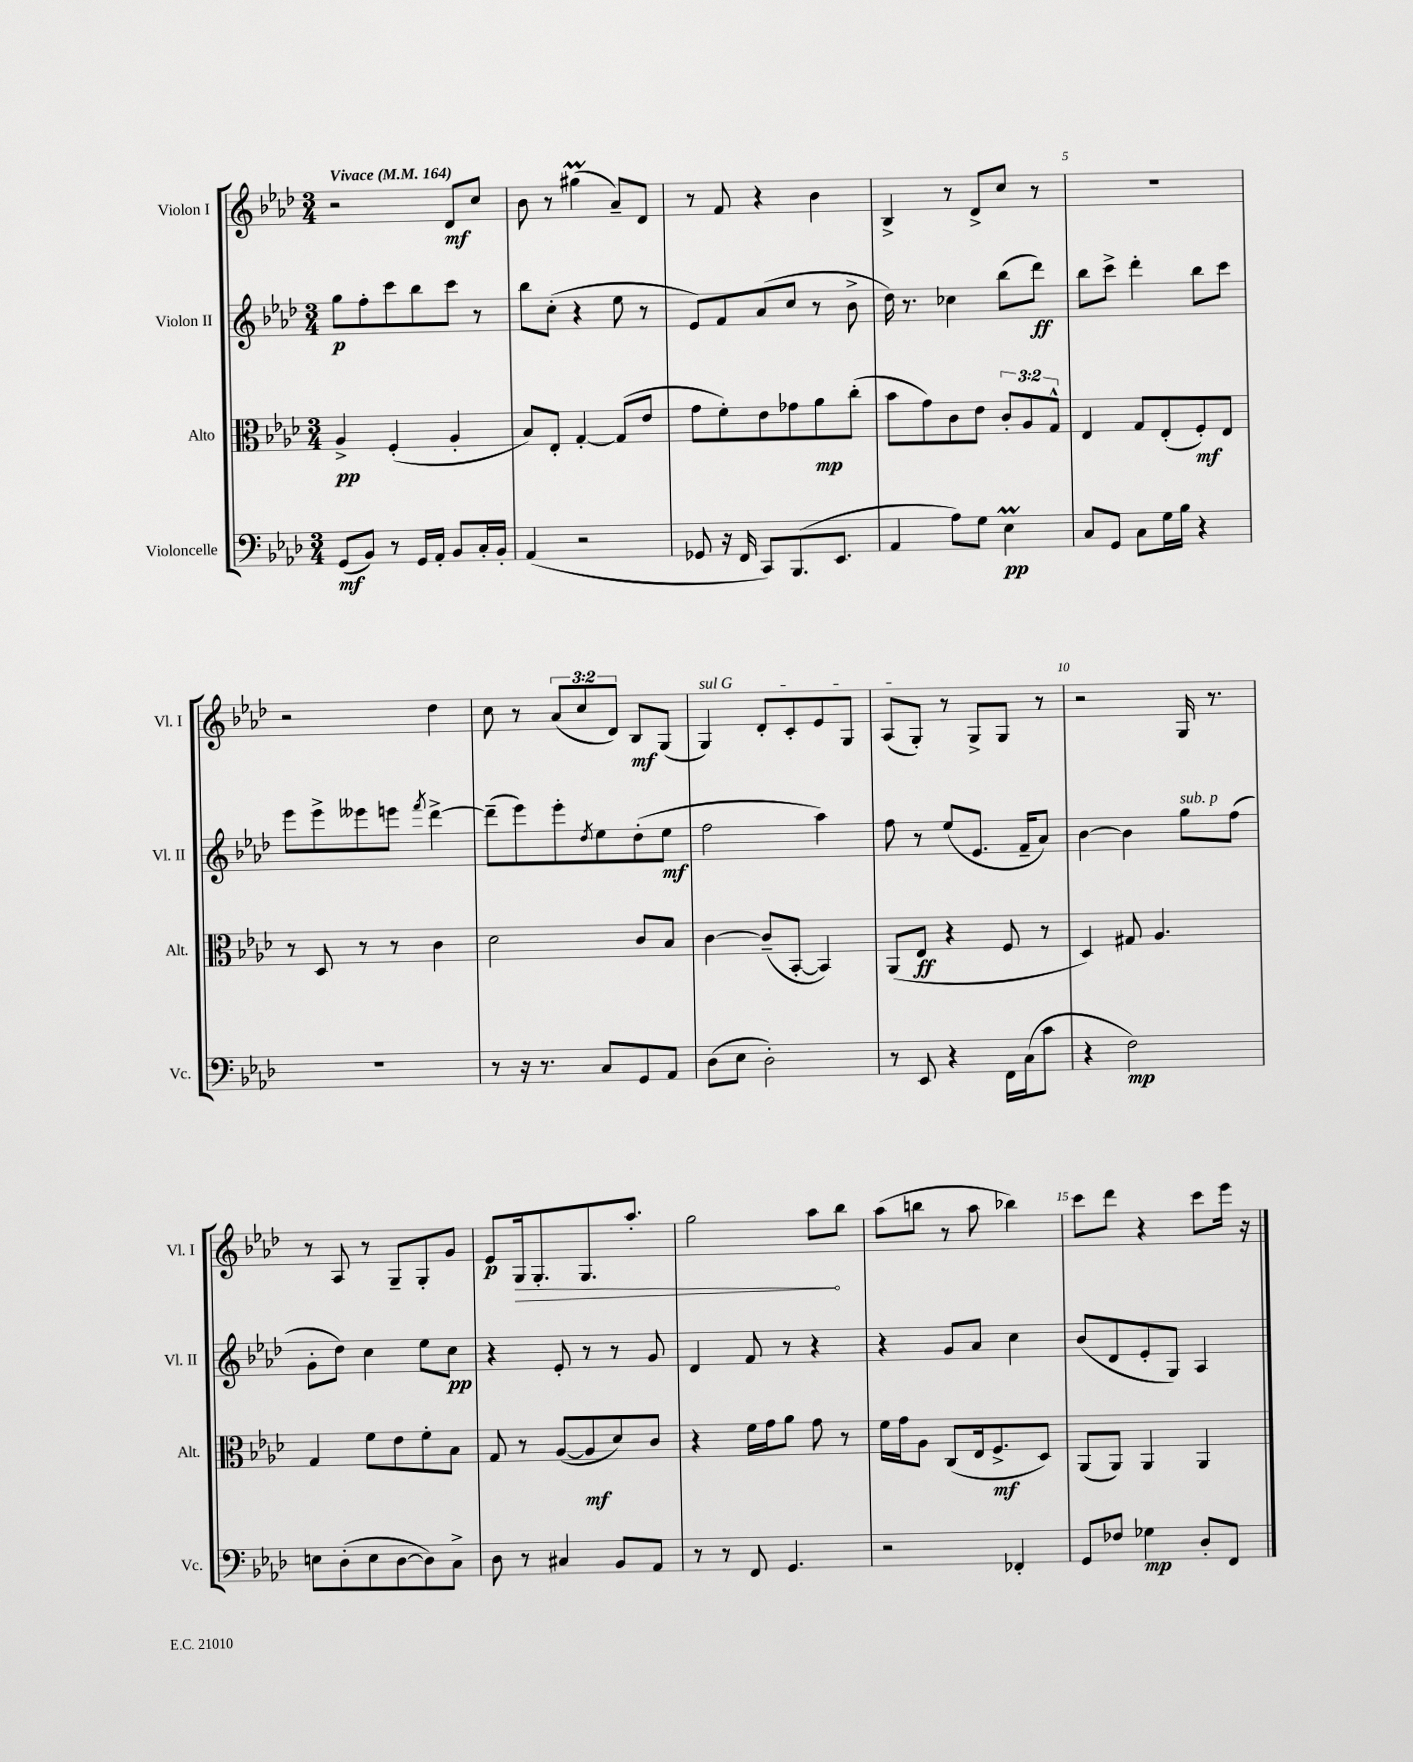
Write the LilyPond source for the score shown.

<<
\new StaffGroup <<
\new Staff = "s0" \with { instrumentName = "Violon I" shortInstrumentName = "Vl. I" } {
    \clef treble \key aes \major \numericTimeSignature \time 3/4 \override Staff.TupletNumber.text = #tuplet-number::calc-fraction-text \tempo "Vivace" 4 = 164
    r2 des'8\mf c''8 |
    bes'8 r8 gis''4\prall( aes'8--) des'8 |
    r8 f'8 r4 bes'4 |
    bes4-> r8 des'8-> c''8 r8 |
    R2. |
    r2 des''4 |
    c''8 r8 \tuplet 3/2 { aes'8( c''8 des'8) } bes8\mf g8( |
    \once \override TextSpanner.bound-details.left.text = \markup { \italic "sul G" } g4\startTextSpan) des'8-. c'8-. ees'8 g8 |
    aes8( g8-.\stopTextSpan) r8 g8-> g8 r8 |
    r2 g16 r8. |
    r8 aes8 r8 g8-- g8-. g'8 |
    ees'8\p \once \override Hairpin.circled-tip = ##t g16\> g8.-. g8. aes''8.-. |
    g''2 aes''8\! bes''8 |
    aes''8( b''8 r8 aes''8 bes''4) |
    c'''8 des'''8 r4 c'''8 ees'''16 r16 \bar "|." |
}
\new Staff = "s1" \with { instrumentName = "Violon II" shortInstrumentName = "Vl. II" } {
    \clef treble \key aes \major \numericTimeSignature \time 3/4
    g''8\p f''8-. c'''8 bes''8 c'''8 r8 |
    bes''8 c''8-.( r4 ees''8 r8 |
    ees'8) f'8 aes'8( c''8 r8 bes'8-> |
    des''16) r8. ces''4 bes''8( des'''8\ff) |
    bes''8 c'''8-> des'''4-. bes''8 c'''8 |
    ees'''8 ees'''8-> eeses'''8 e'''8 \acciaccatura { f'''8 } des'''4~-> |
    des'''8--( ees'''8) ees'''8-. \acciaccatura { des''8 } ees''8 des''8-.( ees''8\mf |
    f''2 aes''4) |
    f''8 r8 ees''8( ees'8. f'16-- aes'8) |
    bes'4~ bes'4 g''8^\markup { \italic "sub. p" } f''8( |
    g'8-. des''8) c''4 ees''8 c''8\pp |
    r4 ees'8-. r8 r8 g'8 |
    des'4 f'8 r8 r4 |
    r4 g'8 aes'8 c''4 |
    bes'8( des'8 ees'8-. g8) aes4 \bar "|." |
}
\new Staff = "s2" \with { instrumentName = "Alto" shortInstrumentName = "Alt." } {
    \clef alto \key aes \major \numericTimeSignature \time 3/4 \override Staff.TupletNumber.text = #tuplet-number::calc-fraction-text
    aes4->\pp f4-.( aes4-. |
    bes8) ees8-. g4~-. g8( ees'8 |
    g'8 f'8-.) ees'8 ges'8 aes'8\mp c''8-.( |
    bes'8 g'8) c'8 ees'8 \tuplet 3/2 { c'8-. aes8 g8-^ } |
    ees4 g8 ees8-.( f8-.\mf) ees8 |
    r8 des8 r8 r8 c'4 |
    des'2 c'8 bes8 |
    c'4~ c'8--( bes,8~-. bes,4) |
    aes,8( ees8\ff r4 f8 r8 |
    des4) gis8 aes4. |
    g4 f'8 ees'8 f'8-. bes8 |
    g8 r8 aes8~( aes8\mf des'8) c'8 |
    r4 f'16 g'16 aes'8 g'8 r8 |
    f'16 g'16 aes8 c8( ees16 f8.->\mf des8) |
    aes,8( aes,8) aes,4 aes,4 \bar "|." |
}
\new Staff = "s3" \with { instrumentName = "Violoncelle" shortInstrumentName = "Vc." } {
    \clef bass \key aes \major \numericTimeSignature \time 3/4
    g,8\mf( bes,8) r8 g,16 aes,16-. bes,8 c16-. bes,16-. |
    aes,4( r2 |
    ges,8 r16 f,16 c,8) bes,,8.( ees,8. |
    aes,4 aes8) g8 ees4\prall\pp |
    c8 g,8 c8 g16 bes16 r4 |
    R2. |
    r8 r16 r8. c8 g,8 aes,8 |
    des8( ees8 des2-.) |
    r8 ees,8 r4 f,16 c16( c'8 |
    r4 f2\mp) |
    e8 des8-.( e8 des8~ des8) c8-> |
    des8 r8 cis4 bes,8 aes,8 |
    r8 r8 f,8 g,4. |
    r2 fes,4-. |
    g,8 fes8 ges4\mp des8-. f,8 \bar "|." |
}
>>
>>
\layout { \context { \Score \override BarNumber.break-visibility = ##(#f #t #t) barNumberVisibility = #(every-nth-bar-number-visible 5) } }
